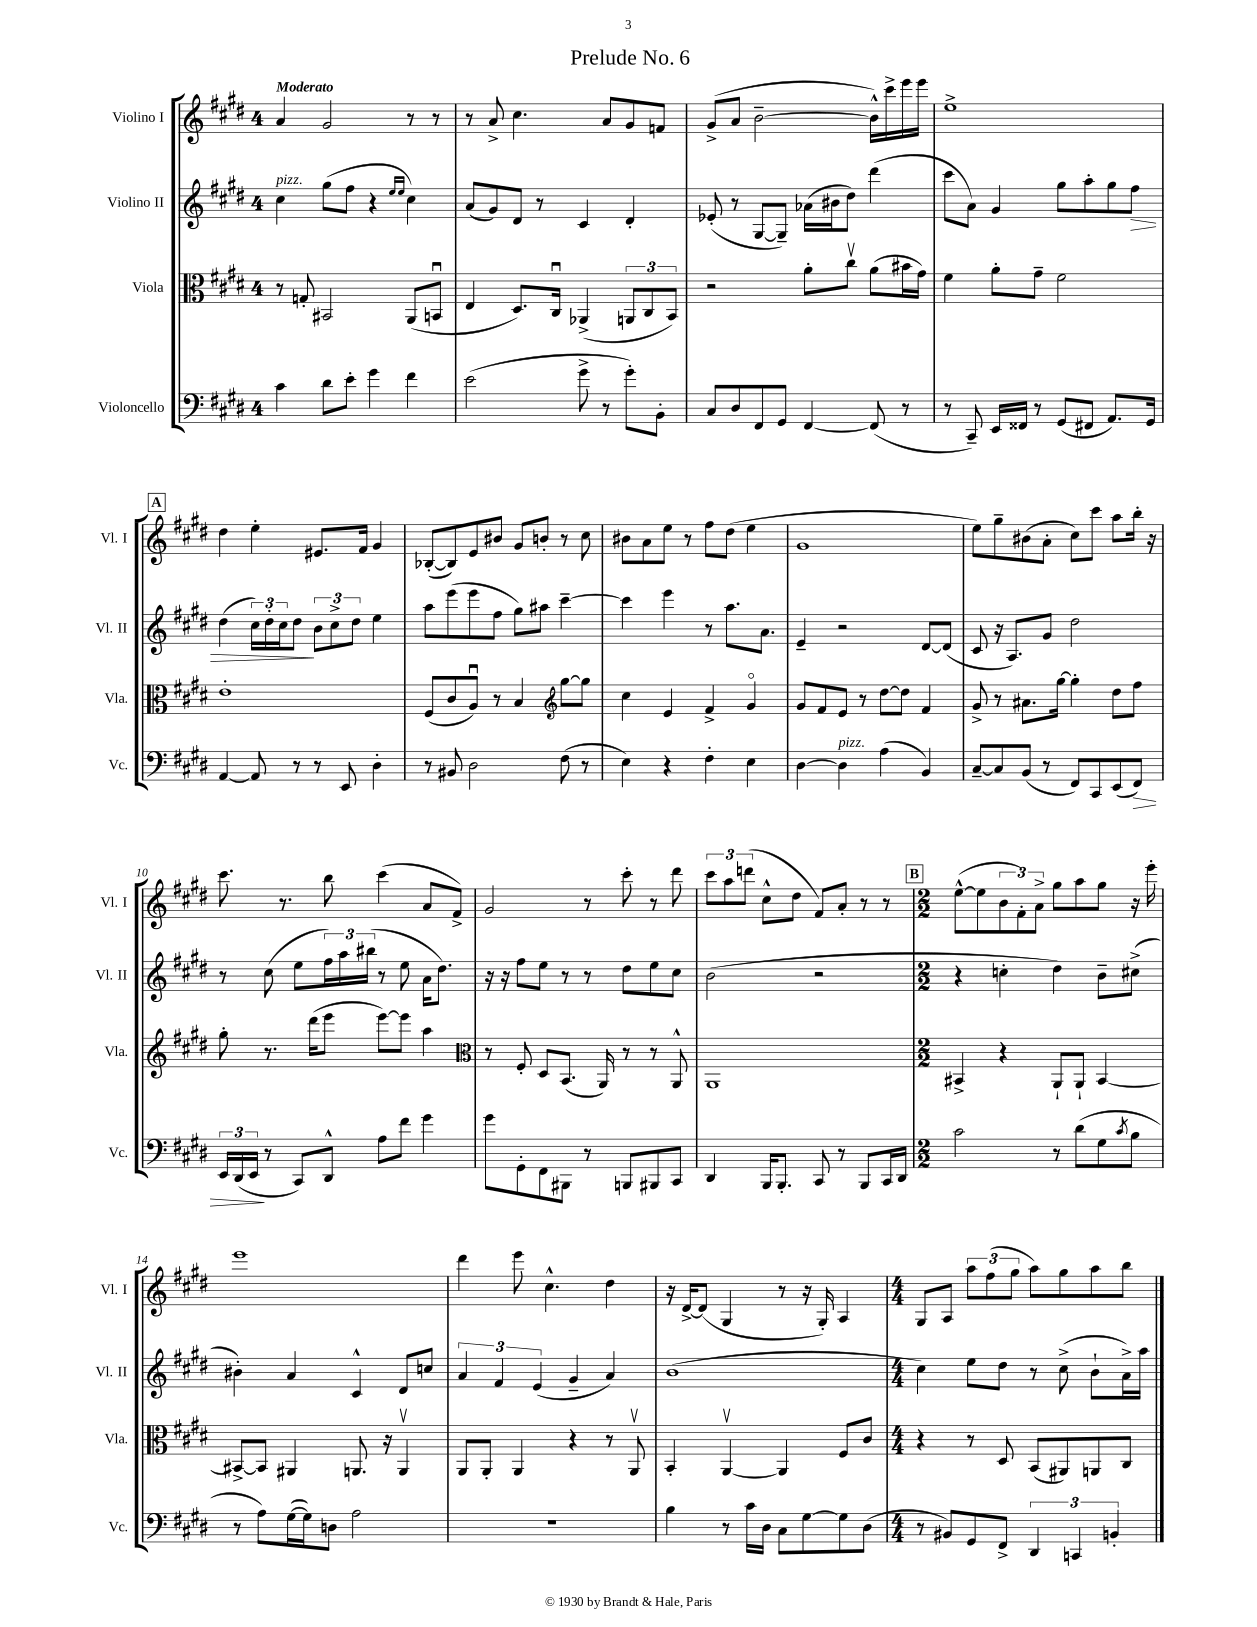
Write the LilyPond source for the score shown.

\header { title = "Prelude No. 6" }
<<
\new StaffGroup <<
\new Staff = "s0" \with { instrumentName = "Violino I" shortInstrumentName = "Vl. I" } {
    \clef treble \key e \major \once \override Staff.TimeSignature.style = #'single-digit \time 4/4 \tempo "Moderato"
    a'4 gis'2 r8 r8 |
    r8 a'8-> cis''4. a'8 gis'8 f'8 |
    gis'8->( a'8 b'2~-- b'16-^) cis'''16-> e'''16 e'''16 |
    e''1-> |
    \mark \markup { \box "A" } dis''4 e''4-. eis'8. fis'16 gis'4 |
    bes8~-.( bes8) e'8 bis'8 gis'8 b'8-. r8 cis''8 |
    bis'8 a'8 e''8 r8 fis''8 dis''8( e''4 |
    gis'1 |
    e''8) gis''8-- bis'8( a'8-. cis''8) cis'''8 a''8 b''16-. r16 |
    cis'''8. r8. b''8 cis'''4( a'8 fis'8->) |
    gis'2 r8 cis'''8-. r8 dis'''8 |
    \tuplet 3/2 { cis'''8 a''8 d'''8( } cis''8-^ dis''8 fis'8) a'8-. r8 r8 |
    \mark \markup { \box "B" } \numericTimeSignature \time 2/2 e''8~-^( e''8 \tuplet 3/2 { b'8 fis'8-.) a'8-> } gis''8 a''8 gis''8 r16 e'''16-. |
    e'''1 |
    dis'''4 e'''8 cis''4.-^ dis''4 |
    r16 dis'16~-> dis'8( gis4 r8 r16 gis16-.) a4 |
    \numericTimeSignature \time 4/4 gis8 a8 \tuplet 3/2 { a''8 fis''8( gis''8 } a''8) gis''8 a''8 b''8 \bar "|." |
}
\new Staff = "s1" \with { instrumentName = "Violino II" shortInstrumentName = "Vl. II" } {
    \clef treble \key e \major \once \override Staff.TimeSignature.style = #'single-digit \time 4/4
    cis''4^\markup { \italic "pizz." } gis''8( fis''8 r4 \grace { e''16 e''16 } cis''4) |
    a'8( gis'8) dis'8 r8 cis'4 dis'4-. |
    ees'8-.( r8 gis8~ gis8--) aes'16( bis'16 dis''8) dis'''4( |
    cis'''8 a'8) gis'4 gis''8 a''8-. gis''8 fis''8\> |
    \mark \markup { \box "A" } dis''4( \tuplet 3/2 { cis''16) dis''16-. cis''16 } dis''8\! \tuplet 3/2 { b'8 cis''8-> dis''8 } e''4 |
    a''8 e'''8( e'''8 fis''8 gis''8) ais''8 cis'''4~-- |
    cis'''4 e'''4 r8 a''8. a'8. |
    e'4-- r2 dis'8~ dis'8( |
    cis'8 r16 a8.) gis'8 dis''2 |
    r8 cis''8( e''8 \tuplet 3/2 { fis''16) a''16 bis''16( } r8 e''8 a'16 dis''8.) |
    r16 r16 fis''8 e''8 r8 r8 dis''8 e''8 cis''8 |
    b'2( r2 |
    \mark \markup { \box "B" } \numericTimeSignature \time 2/2 r4 c''4-. dis''4) b'8-- cis''8->( |
    bis'4-.) a'4 cis'4-^ dis'8 c''8 |
    \tuplet 3/2 { a'4 fis'4 e'4( } gis'4-- a'4) |
    b'1( |
    \numericTimeSignature \time 4/4 cis''4) e''8 dis''8 r8 cis''8->( b'8-! a'16->) a''16 \bar "|." |
}
\new Staff = "s2" \with { instrumentName = "Viola" shortInstrumentName = "Vla." } {
    \clef alto \key e \major \once \override Staff.TimeSignature.style = #'single-digit \time 4/4
    r8 g8-. bis,2 a,8( b,8\downbow |
    e4 dis8.) cis16\downbow aes,4->( \tuplet 3/2 { a,8 cis8 b,8) } |
    r2 a'8-. cis''8\upbow a'8( bis'16 gis'16) |
    fis'4 a'8-. gis'8-- fis'2 |
    \mark \markup { \box "A" } e'1-. |
    fis8( cis'8 a8\downbow) r8 b4 \clef treble gis''8~ gis''8 |
    cis''4 e'4 fis'4-> gis'4\flageolet |
    gis'8 fis'8 e'8 r8 dis''8~ dis''8 fis'4 |
    gis'8-> r8 ais'8. gis''16~ gis''4-. dis''8 fis''8 |
    gis''8-. r8. dis'''16( e'''8 e'''8~) e'''8 a''4 |
    \clef alto r8 fis8-. dis8 b,8.( a,16) r8 r8 a,8-^ |
    a,1 |
    \mark \markup { \box "B" } \numericTimeSignature \time 2/2 bis,4-> r4 a,8-! a,8-! bis,4~ |
    bis,8~-> bis,8 ais,4 a,8. r16 a,4\upbow |
    a,8 a,8-. a,4 r4 r8 a,8\upbow |
    b,4-. a,4~\upbow a,4 fis8 cis'8 |
    \numericTimeSignature \time 4/4 r4 r8 dis8 b,8( ais,8) a,8 cis8 \bar "|." |
}
\new Staff = "s3" \with { instrumentName = "Violoncello" shortInstrumentName = "Vc." } {
    \clef bass \key e \major \once \override Staff.TimeSignature.style = #'single-digit \time 4/4
    cis'4 dis'8 e'8-. gis'4 fis'4 |
    e'2( gis'8-> r8 gis'8-.) b,8-. |
    cis8 dis8 fis,8 gis,8 fis,4~ fis,8( r8 |
    r8 cis,8--) e,16 fisis,16 r8 gis,8( fis,8 a,8.) gis,16 |
    \mark \markup { \box "A" } a,4~ a,8 r8 r8 e,8 dis4-. |
    r8 bis,8 dis2 fis8( r8 |
    e4) r4 fis4-. e4 |
    dis4~ dis4^\markup { \italic "pizz." } a4( b,4) |
    cis8~-- cis8 b,8( r8 fis,8) cis,8 e,8( fis,8\>) |
    \tuplet 3/2 { e,16 dis,16( e,16\! } r8 cis,8) dis,8-^ a8 fis'8 gis'4 |
    gis'8 gis,8-. fis,8 bis,,8 r8 b,,8 bis,,8 cis,8 |
    dis,4 b,,16 b,,8.-. cis,8 r8 b,,8 cis,16 dis,16 |
    \mark \markup { \box "B" } \numericTimeSignature \time 2/2 cis'2 r8 dis'8( gis8 \acciaccatura { cis'8 } b8 |
    r8 a8) gis16~( gis16) d8 a2 |
    R1 |
    b4 r8 cis'16 dis16 cis8 gis8~ gis8 dis8( |
    \numericTimeSignature \time 4/4 r8 bis,8) gis,8 fis,8-> \tuplet 3/2 { dis,4 c,4 b,4-. } \bar "|." |
}
>>
>>
